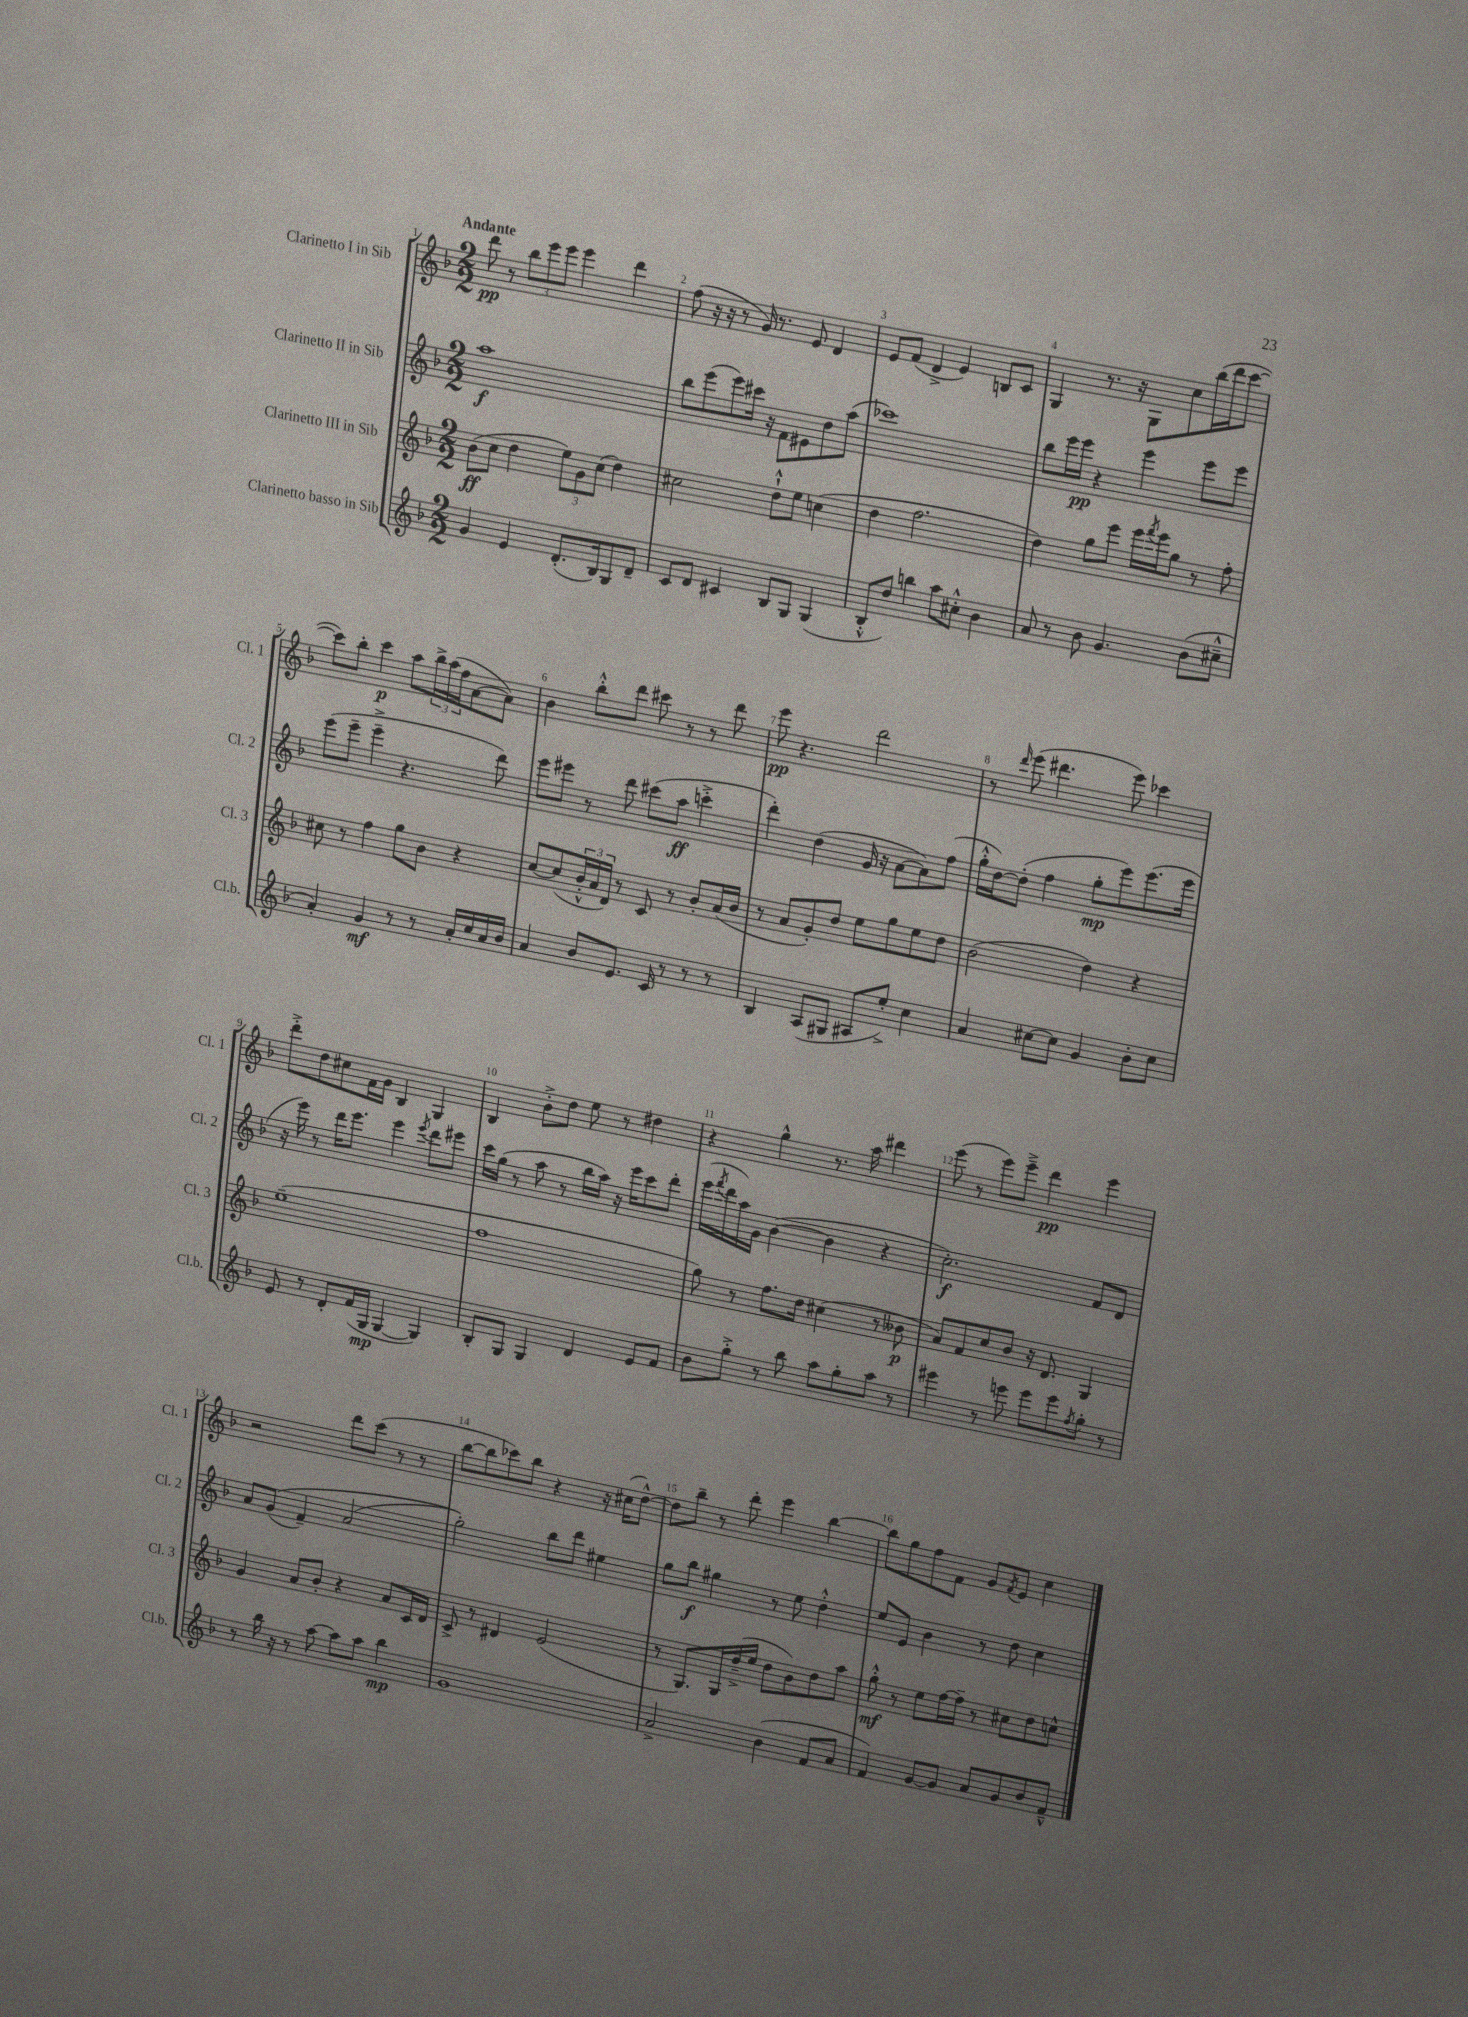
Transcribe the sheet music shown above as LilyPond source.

<<
\new StaffGroup <<
\new Staff = "s0" \with { instrumentName = "Clarinetto I in Sib" shortInstrumentName = "Cl. 1" } {
    \clef treble \key f \major \numericTimeSignature \time 2/2 \tempo "Andante"
    d'''8\pp r8 \tuplet 3/2 { bes''8 e'''8 e'''8 } e'''4 d'''4 |
    f''8( r16 r16 r8 g'16) r8. e'8 d'4 |
    e'8 f'8( d'4-> e'4) b8 c'8 |
    g4 r8. r16 g8 c''8 bes''16( d'''16 c'''8~ |
    c'''8) bes''8-. c'''4\p a''8 \tuplet 3/2 { bes''16-> a''16( f''16 } a'8~ a'8) |
    bes'4 bes''8-.-^ d'''8 cis'''8 r8 r8 d'''8 |
    e'''8\pp r4. d'''2 |
    r8 \grace { d'''16 } e'''8( dis'''4. e'''8) ces'''4 |
    d'''8-.-> d''8 cis''8 f'16 g'16 bes4 g4 |
    bes4 bes'8-.-> d''8 e''8 r8 dis''4 |
    r4 g''4-^ r8. a''16 dis'''4 |
    e'''8( r8 e'''8) e'''8---> d'''4\pp e'''4 |
    r2 d'''8 c'''8( r8 r8 |
    bes''8~ bes''8 ces'''8) bes''8 r4 r16 cis''16( d''8~-^) |
    d''8 bes''8-- r8 d'''8-. e'''4 bes''4~ |
    bes''8 g''8 f''8 f'8 g'8 \acciaccatura { f'8 } e'8 c''4 \bar "|." |
}
\new Staff = "s1" \with { instrumentName = "Clarinetto II in Sib" shortInstrumentName = "Cl. 2" } {
    \clef treble \key f \major \numericTimeSignature \time 2/2
    a''1\f |
    bes''8 e'''8( e'''8) cis'''16 r16 f'8 eis'8 d''8 a''8( |
    ces'''1) |
    bes''8 e'''16 e'''16\pp r4 e'''4 e'''8 e'''8 |
    e'''8( e'''8-- e'''4---> r4. d'''8) |
    e'''8 eis'''8 r8 d'''8 cis'''8( a''8\ff c'''4-.-> |
    d'''4-.) d''4( g'16 r16 a'8~ a'8) f''8( |
    g''16-.-^ d''16~) d''8-.( f''4 g''8-.\mp e'''8) e'''8.( e'''16 |
    r16 e'''16) r8 d'''16 e'''8. e'''4 \acciaccatura { e'''8 } d'''8 eis'''8 |
    c'''16 g''16( r8 a''8 r8 bes''16 a''16) r16 e'''16 c'''8 d'''8-. |
    e'''16( \acciaccatura { f'''8 } d'''16 a''16) g'16 bes'4~( bes'4 r4 |
    c''2.-.\f) f'8 d'8 |
    a'8 g'8(\( f'4--) a'2( |
    g''2-.)\) bes''8 d'''8 eis''4 |
    g''8 bes''8\f gis''4 r8 e''8 d''4-.-^ |
    e''8 e'8 bes'4 r8 d''8 c''4 \bar "|." |
}
\new Staff = "s2" \with { instrumentName = "Clarinetto III in Sib" shortInstrumentName = "Cl. 3" } {
    \clef treble \key f \major \numericTimeSignature \time 2/2
    bes'8\ff( c''8 d''4 \tuplet 3/2 { e''8) g'8 c''8( } d''4) |
    cis''2 d''8-!-^ e''8 c''4( |
    d''4 f''2. |
    d''4) g''8 e'''8 e'''16 \acciaccatura { f'''8 } e'''16 g''8 r8 f''8-. |
    cis''8 r8 f''4 g''8 bes'8 r4 |
    c''8~ c''8( \tuplet 3/2 { bes'16-.-^ a'16 d'16) } r8 c'8 r8 bes'8-. a'16( bes'16 |
    r8 a'8 g'8-.) d''8 e''8 g''8 e''8 d''8 |
    bes'2( d''4) r4 |
    e''1--( |
    f''1 |
    g''8) r8 f''8. d''16 cis''4( r8 beses'8\p |
    a'8) f'8 c''8 bes'8 r16 d'8. g4 |
    g'4 a'8 bes'8-. r4 a'8 c'16 d'16 |
    c'8-> r8 dis'4 e'2( |
    r8 g8.) g16 d''16--->( e''16 d''8 bes'8) d''8 a''8 |
    g''8-.-^\mf r8 e''8 f''16~ f''16-- r8 cis''8 d''8 c''8-^ \bar "|." |
}
\new Staff = "s3" \with { instrumentName = "Clarinetto basso in Sib" shortInstrumentName = "Cl.b." } {
    \clef treble \key f \major \numericTimeSignature \time 2/2
    g'4 e'4 d'8.-.( bes16) g8 d'8-- |
    c'8 d'8 cis'4 bes8 g8 g4( |
    bes8-.-^ d''8) b''4 a''8 cis''8-.-^ bes'4 |
    a'8 r8 bes'8 g'4. bes'8( cis''8---^ |
    a'4-.) g'4\mf r8 r8 a'16-. c''16 a'16 bes'16 |
    a'4 bes'8 e'8. c'16 r8 r8 r8 |
    bes4 a8( gis8 ais8 e''8-.->) c''4 |
    a'4 cis''8~ cis''8 g'4 bes'8-. cis''8 |
    e'8 r8 d'8-. f'16( g16\mp g4~ g4) |
    bes8-. g8 g4 d'4 e'8 f'8 |
    bes'8 g''8-.-> r8 bes''8 a''8 g''8-. a''8 r8 |
    eis'''4 r8 e'''8 e'''8 e'''8 \acciaccatura { f''8 } g''8-. r8 |
    r8 bes''16 r16 r8 a''8~ a''8 a''8 bes''4\mp |
    g'1 |
    a'2-> bes'4( f'8 a'8 |
    f'4) g'8~ g'8 a'8 g'8 bes'8 f'8---^ \bar "|." |
}
>>
>>
\layout { \context { \Score \override BarNumber.break-visibility = ##(#f #t #t) barNumberVisibility = #all-bar-numbers-visible } }
